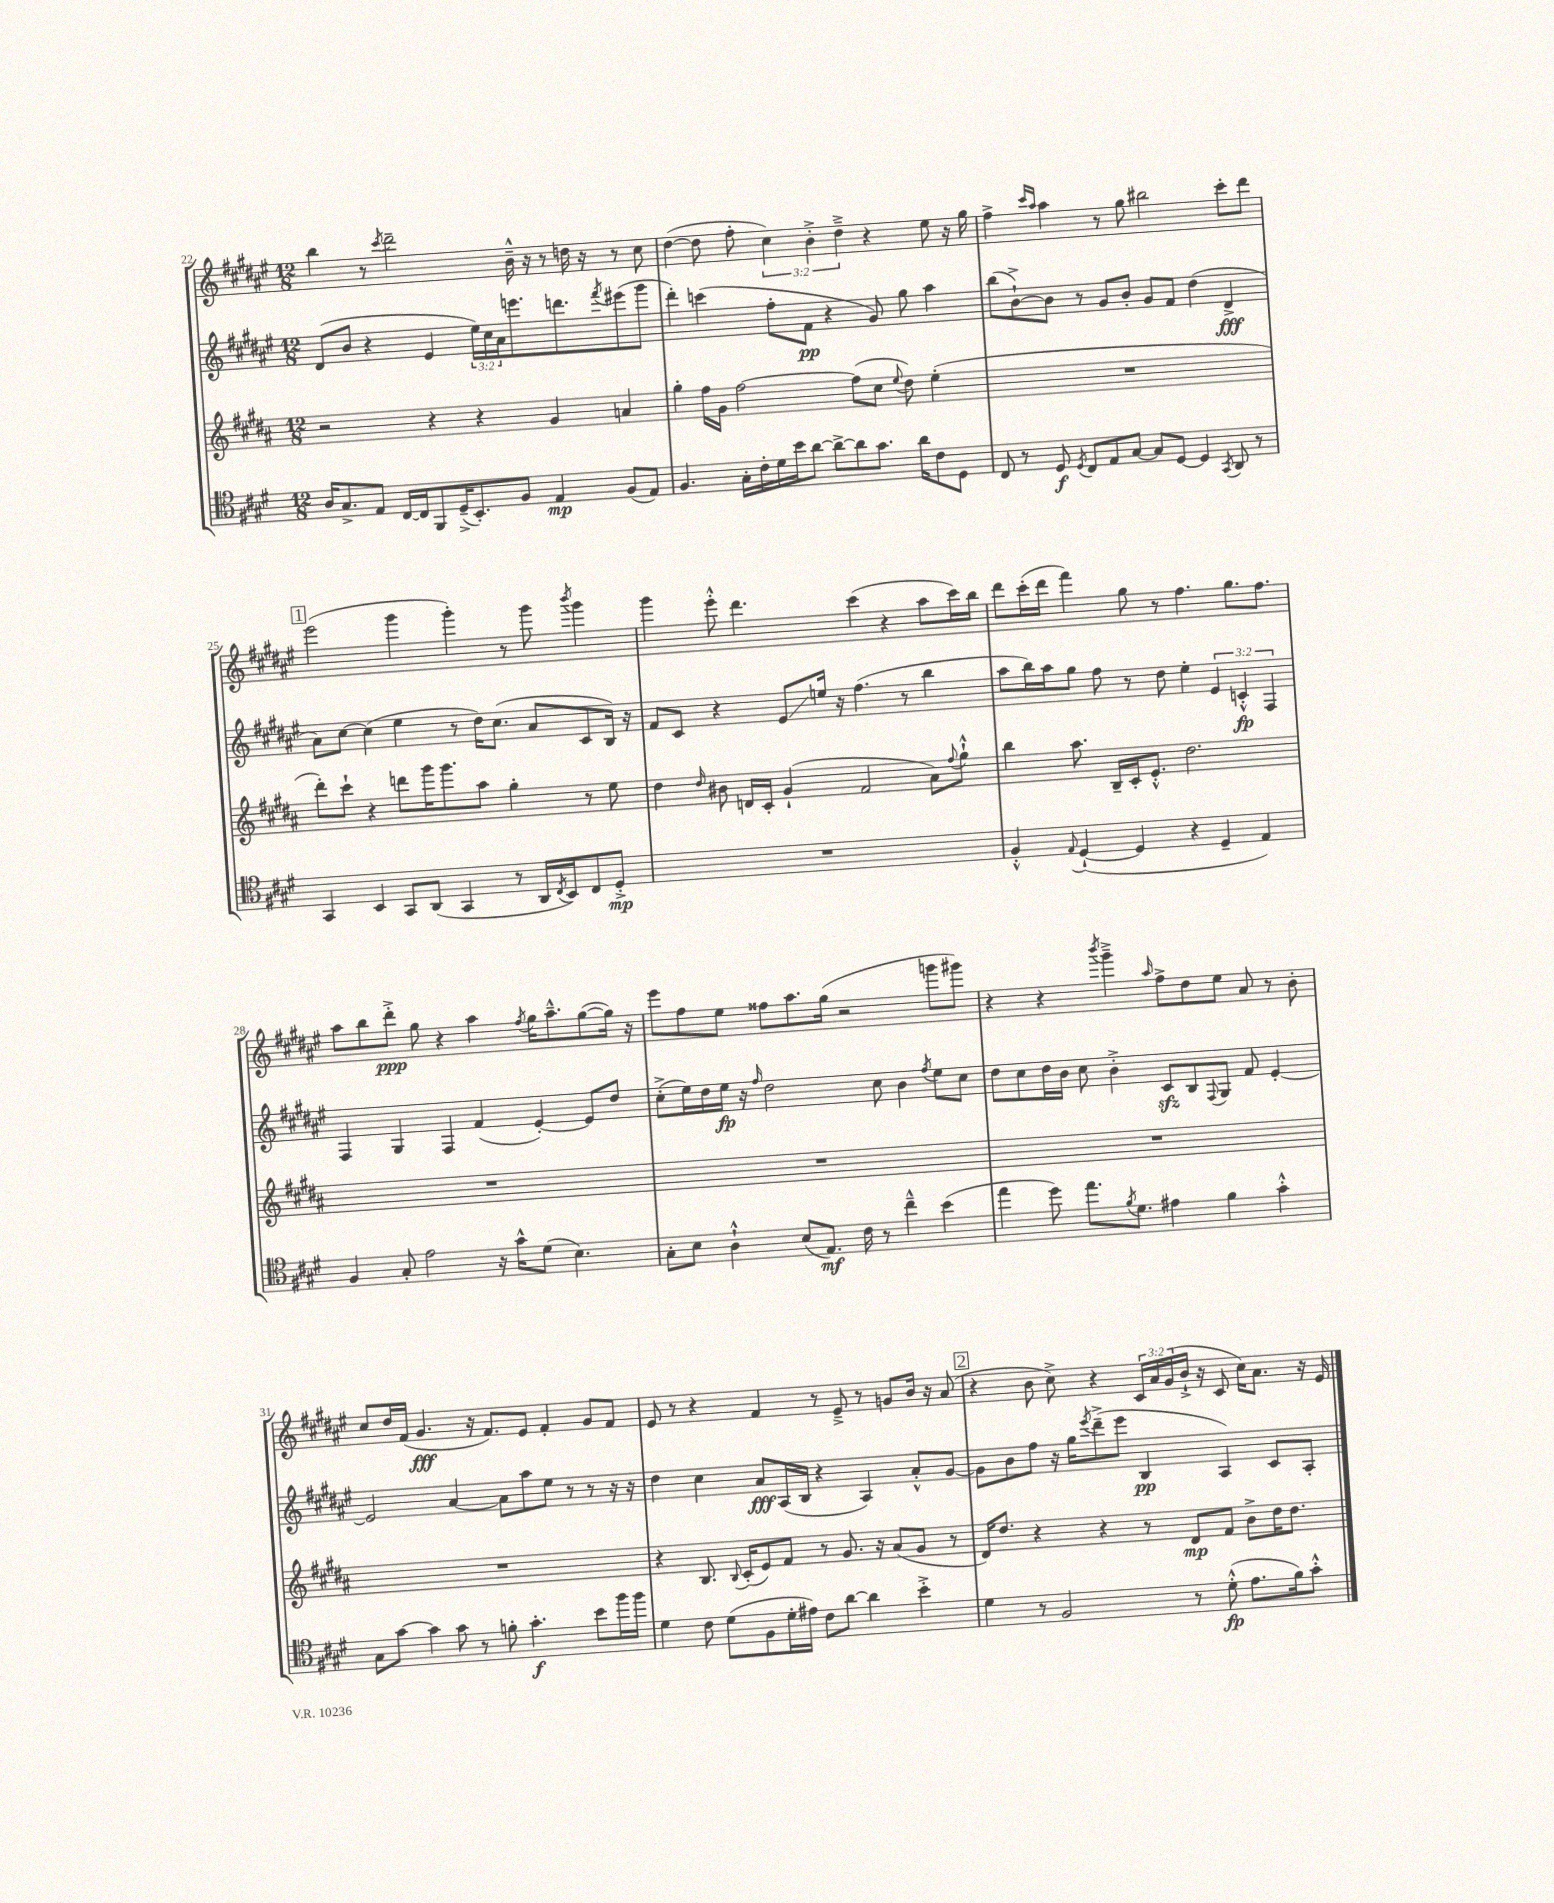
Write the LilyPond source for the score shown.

<<
\new StaffGroup <<
\new Staff = "s0" {
    \clef treble \key fis \major \numericTimeSignature \time 12/8 \override Staff.TupletNumber.text = #tuplet-number::calc-fraction-text
    b''4 r8 \acciaccatura { cis'''8 } dis'''2-- b'16---^ r16 r8 d''16 r16 r8 cis''8 |
    dis''4~( dis''8 fis''8-. \tuplet 3/2 { cis''4) b'4-.-> dis''4---> } r4 eis''8 r16 gis''16 |
    fis''4-> \grace { cis'''16 ais''16 } ais''4 r8 gis''8 bis''2 cis'''8-. dis'''8 |
    \mark \markup { \box "1" } eis'''2( gis'''4 gis'''4-.) r8 gis'''8 \acciaccatura { b'''8 } gis'''4 |
    gis'''4 eis'''8-.-^ dis'''4. cis'''4( r4 ais''8 cis'''16) b''16 |
    dis'''8 cis'''16-.( dis'''16 fis'''4) gis''8 r8 fis''4. gis''8. fis''8. |
    ais''8 b''8 dis'''8-.->\ppp gis''8 r4 ais''4 \acciaccatura { fis''8 } gis''16 ais''8.---^ gis''8~( gis''16) r16 |
    eis'''8 fis''8 eis''8 fisis''8 ais''8. gis''16( r2 g'''8 gis'''8) |
    r4 r4 \acciaccatura { b'''8 } gis'''4---> \grace { ais''16 } fis''8-> dis''8 eis''8 ais'8 r8 b'8-. |
    cis''8 dis''16 fis'16( gis'4.\fff r16 fis'8.) eis'8 fis'4-. gis'8 fis'8 |
    eis'8 r8 r4 fis'4 r8 eis'8---> r8 g'8 b'16 r16 ais'8( |
    \mark \markup { \box "2" } r4 b'8 cis''8->) r4 \tuplet 3/2 { cis'16 ais'16 gis'16( } b'16-!-> r16 cis'8 cis''16) ais'8. r16 eis'16 \bar "|." |
}
\new Staff = "s1" {
    \clef treble \key fis \major \numericTimeSignature \time 12/8 \override Staff.TupletNumber.text = #tuplet-number::calc-fraction-text
    dis'8( b'8 r4 eis'4 \tuplet 3/2 { eis''16) cis''16 ais'16 } e'''8. d'''8. \acciaccatura { fis'''8 } eis'''8( gis'''8 |
    dis'''4-.) c'''4( fis''8-. fis'8\pp r4 gis'8) gis''8 ais''4 |
    b''8( b'8~-!->) b'8 r8 gis'8 b'8-. gis'8 fis'8 dis''4( dis'4->\fff |
    \mark \markup { \box "1" } ais'8) cis''8~ cis''4( eis''4 r8 dis''16) cis''8.( ais'8 cis'8 b16) r16 |
    fis'8 cis'8 r4 eis'8\glissando e''16 r16 fis''4.( r8 b''4 |
    ais''8 b''16) ais''16 gis''8 fis''8 r8 dis''8 eis''4-. \tuplet 3/2 { eis'4 c'4-.-^\fp fis4 } |
    fis4 gis4 fis4 fis'4( eis'4~-.) eis'8 dis''8 |
    cis''8-.->( eis''16) dis''16 eis''16\fp r16 \grace { fis''16 } dis''2 cis''8 b'4 \acciaccatura { fis''8 } eis''8 cis''8 |
    dis''8 cis''8 dis''16 b'16 cis''8 b'4-.-> cis'8\sfz b8 \appoggiatura { fis8 } gis8 fis'8 eis'4~-. |
    eis'2 ais'4~ ais'8 ais''8 eis''8 r8 r8 r16 r16 |
    dis''4 cis''4 ais'8\fff ais16( b16 r4 ais4) ais'8-.-^ gis'8~ |
    \mark \markup { \box "2" } gis'8 b'8 fis''8 r16 gis''16 \acciaccatura { eis'''8 } dis'''8--->( eis'''8 b4\pp ais4) cis'8 ais8-. \bar "|." |
}
\new Staff = "s2" {
    \clef treble \key b \major \numericTimeSignature \time 12/8
    r2 r4 r4 gis'4 a'4 |
    gis''4-. fis''16 gis'16 fis''2~ fis''8( cis''8 \appoggiatura { e''8 } dis''8) e''4-.( |
    R1. |
    \mark \markup { \box "1" } dis'''8-.) cis'''8-! r4 d'''8 gis'''16 gis'''8. ais''8 gis''4-. r8 e''8 |
    dis''4 \grace { dis''16 } bis'8 d'16 cis'16-. gis'4-!( fis'2 ais'8) \appoggiatura { fis''8 } gis''8-!-^ |
    b''4 ais''8. b16-- cis'16-. e'8.-.-^ dis''2. |
    R1. |
    R1. |
    R1. |
    R1. |
    r4 b8. \appoggiatura { b8 } cis'16-.( e'8) fis'8 r8 gis'8. r16 ais'8( gis'8 r8 |
    \mark \markup { \box "2" } dis'16) dis''8. r4 r4 r8 dis'8\mp fis'8 b'8-> dis''16 dis''8. \bar "|." |
}
\new Staff = "s3" {
    \clef tenor \key e \major \numericTimeSignature \time 12/8
    a16 gis8.-> e8 cis16~ cis16 fis,8 dis16--->( b,8.-.) fis8 e4\mp fis8( e8) |
    fis4. gis16-. cis'16-. dis'16 b'16 a'8~ a'8~-> a'8 gis'8. a'16 cis'8 dis8 |
    cis8 r8 dis8\f \acciaccatura { dis8 } cis8 e8 gis8~ gis8 dis8~ dis4 \acciaccatura { gis,8 } a,8 r8 |
    \mark \markup { \box "1" } gis,4 b,4 gis,8 a,8( gis,4 r8 a,16 \acciaccatura { cis8 } b,16) cis8 dis8-.->\mp |
    R1. |
    fis4-.-^ \appoggiatura { e8 } dis4~-!( dis4 r4 dis4-- e4) |
    fis4 gis8-. e'2 r16 gis'16-^ dis'8( b4.) |
    gis8-. b8 a4-!-^ b8( e8.\mf) cis'16 r8 cis''4---^ b'4( |
    e''4 dis''8) e''8. \acciaccatura { fis'8 } dis'8. eis'4 fis'4 gis'4-.-^ |
    gis8 gis'8~ gis'4 gis'8 r8 f'8-. gis'4.-.\f b'8 fis''16 fis''16 |
    dis'4 cis'8 dis'8( fis8 dis'16-. eis'16) cis'8 a'8~ a'4 b'4-.-> |
    \mark \markup { \box "2" } dis'4 r8 fis2 r8 dis'8-.-^\fp( e'8. fis'16) gis'8-.-^ \bar "|." |
}
>>
>>
\layout { \context { \Score currentBarNumber = #22 } }
